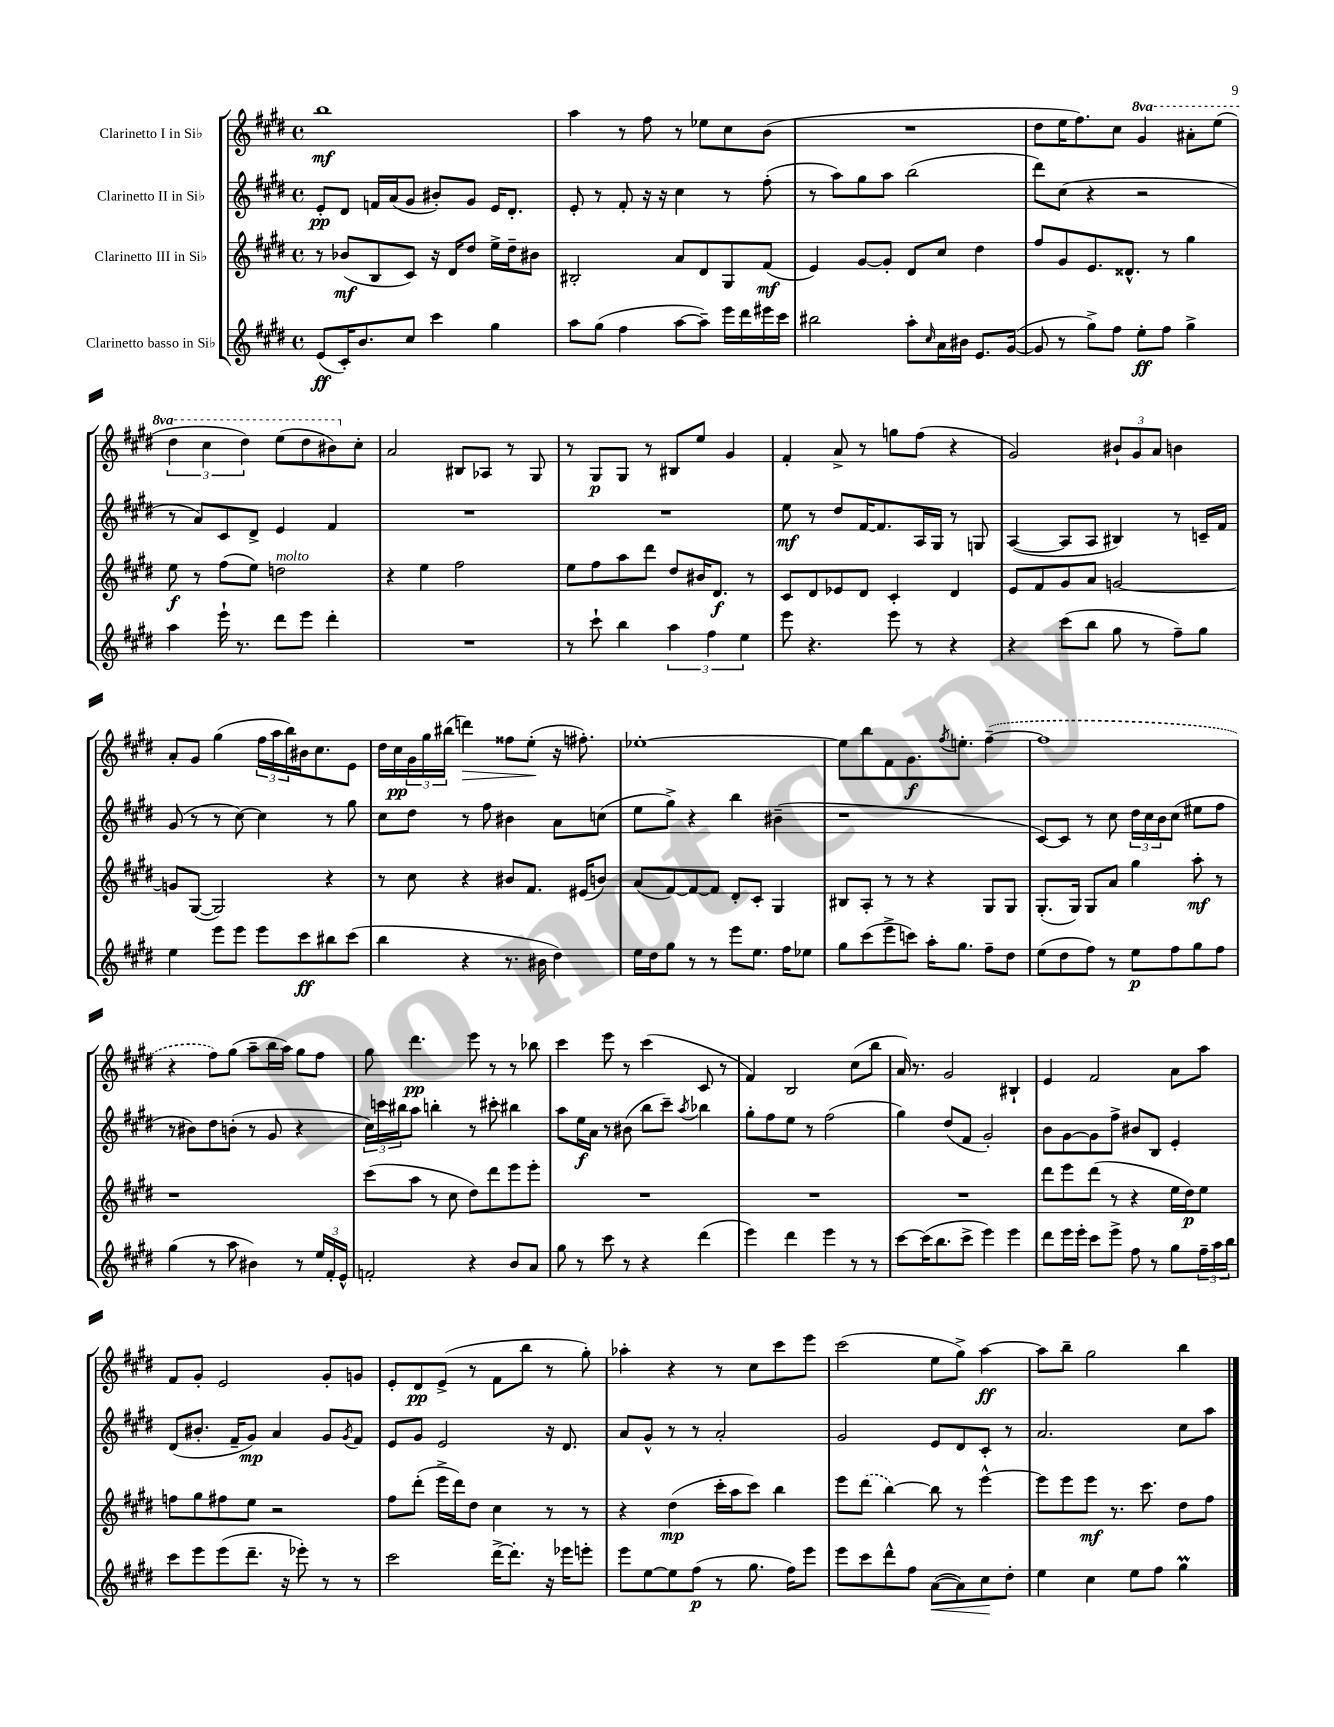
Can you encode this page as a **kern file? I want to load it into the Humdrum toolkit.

**kern	**dynam	**kern	**dynam	**kern	**dynam	**kern	**dynam
*part4	*part4	*part3	*part3	*part2	*part2	*part1	*part1
*staff4	*staff4	*staff3	*staff3	*staff2	*staff2	*staff1	*staff1
*I"Clarinetto basso in Si♭	*	*I"Clarinetto III in Si♭	*	*I"Clarinetto II in Si♭	*	*I"Clarinetto I in Si♭	*
*clefG2	*	*clefG2	*	*clefG2	*	*clefG2	*
*k[f#c#g#d#]	*	*k[f#c#g#d#]	*	*k[f#c#g#d#]	*	*k[f#c#g#d#]	*
*M4/4	*	*M4/4	*	*M4/4	*	*M4/4	*
*met(c)	*	*met(c)	*	*met(c)	*	*met(c)	*
=1	=1	=1	=1	=1	=1	=1	=1
(8e/L	ff	8r	.	8e'/L	pp	1bb	mf
16c#'/K)	.	(8b-X/L	mf	8d#/J	.	.	.
8.b/	.	.	.	.	.	.	.
.	.	8B/	.	16fn/LL	.	.	.
.	.	.	.	(16a/J	.	.	.
8cc#/J	.	8c#/J)	.	8g#/J	.	.	.
4ccc#\	.	16r	.	8b#X'/L)	.	.	.
.	.	16d#/KL	.	.	.	.	.
.	.	8dd#/J	.	8g#/J	.	.	.
4gg#\	.	16ee^\LL	.	16e/KL	.	.	.
.	.	16dd#~\J	.	8.d#'/J	.	.	.
.	.	8b#X\J	.	.	.	.	.
=2	=2	=2	=2	=2	=2	=2	=2
8aa\L	.	2B#X'/	.	8e'/	.	4aa\	.
(8gg#\J	.	.	.	8r	.	.	.
4ff#\	.	.	.	8f#'/	.	8r	.
.	.	.	.	16r	.	8ff#\	.
.	.	.	.	16r	.	.	.
[8aa\L	.	8a/L	.	4cc#\	.	8r	.
8aa~\J])	.	8d#/	.	.	.	8ee-X\L	.
16eee\LL	.	8G#/	.	8r	.	8cc#\	.
16ddd#\	.	.	.	.	.	.	.
16eee#X\	.	(8f#/J	mf	(8ff#'\	.	(8b\J	.
16ccc#\JJ	.	.	.	.	.	.	.
=3	=3	=3	=3	=3	=3	=3	=3
2bb#X\	.	4e/)	.	8r	.	1r	.
.	.	.	.	8aa\L)	.	.	.
.	.	[8g#/L	.	8gg#\	.	.	.
.	.	8g#'/J]	.	8aa\J	.	.	.
8aa'\L	.	8d#/L	.	(2bb\	.	.	.
16qqcc#/	.	.	.	.	.	.	.
16a\L	.	8cc#/J	.	.	.	.	.
16b#X\JJ	.	.	.	.	.	.	.
8.e/L	.	4dd#\	.	.	.	.	.
([16g#/Jk	.	.	.	.	.	.	.
=4	=4	=4	=4	=4	=4	=4	=4
8g#/]	.	8ff#/L	.	8ddd#\L)	.	8dd#\L	.
8r	.	8g#/	.	(8cc#\J	.	16ee\K	.
.	.	.	.	.	.	8.ff#\)	.
8gg#^\L)	.	8.e/	.	4r	.	.	.
8ff#\J	.	.	.	.	.	8cc#\J	.
.	.	8.d##X^^/J	.	.	.	.	.
*	*	*	*	*	*	*8va	*
8ee'\L	ff	.	.	2r	.	4gg#/	.
8ff#\J	.	8r	.	.	.	.	.
4gg#^\	.	4gg#\	.	.	.	8aa#X'\L	.
.	.	.	.	.	.	(8eee\J	.
!!LO:LB:g=z
=5	=5	=5	=5	=5	=5	=5	=5
4aa\	.	8ee\	f	8r	.	6ddd#\	.
.	.	8r	.	8a/L)	.	.	.
.	.	.	.	.	.	6ccc#\	.
16eee`\	.	(8ff#\L	.	8c#/	.	.	.
8.r	.	.	.	.	.	.	.
.	.	.	.	.	.	6ddd#\)	.
.	.	8ee\J)	.	8d#^/J	.	.	.
!	!	!LO:TX:a:i:t=molto	!	!	!	!	!
8ddd#\L	.	2ddn\	.	4e/	.	(8eee\L	.
8eee\J	.	.	.	.	.	8ddd#\	.
4ddd#'\	.	.	.	4f#/	.	8bb#X\)	.
*	*	*	*	*	*	*X8va	*
.	.	.	.	.	.	8cc#'\J	.
=6	=6	=6	=6	=6	=6	=6	=6
1r	.	4r	.	1r	.	2a/	.
.	.	4ee\	.	.	.	.	.
.	.	2ff#\	.	.	.	8B#X/L	.
.	.	.	.	.	.	8A-X/J	.
.	.	.	.	.	.	8r	.
.	.	.	.	.	.	8G#/	.
=7	=7	=7	=7	=7	=7	=7	=7
8r	.	8ee\L	.	1r	.	8r	.
8ccc#`\	.	8ff#\	.	.	.	8G#/L	p
4bb\	.	8aa\	.	.	.	8G#/J	.
.	.	8ddd#\J	.	.	.	8r	.
6aa\	.	8dd#/L	.	.	.	8B#X/L	.
.	.	16b#X/K	.	.	.	8ee/J	.
6ff#\	.	.	.	.	.	.	.
.	.	8.d#/J	f	.	.	.	.
.	.	.	.	.	.	4g#/	.
6ee\	.	.	.	.	.	.	.
.	.	8r	.	.	.	.	.
=8	=8	=8	=8	=8	=8	=8	=8
8eee\	.	8c#/L	.	8ee\	mf	4f#'/	.
4.r	.	8d#/	.	8r	.	.	.
.	.	8e-X/	.	8dd#/L	.	8a^/	.
.	.	8d#/J	.	[16f#/K	.	8r	.
.	.	.	.	8.f#/]	.	.	.
8eee\	.	4c#'/	.	.	.	8ggn\L	.
8r	.	.	.	16A/L	.	(8ff#\J	.
.	.	.	.	16G#/JJ	.	.	.
4r	.	4d#/	.	8r	.	4r	.
.	.	.	.	8Gn/	.	.	.
=9	=9	=9	=9	=9	=9	=9	=9
4r	.	8e/L	.	([4A/	.	2g#/)	.
.	.	8f#/	.	.	.	.	.
(8ccc#\L	.	8g#/	.	8A/L]	.	.	.
8bb\J	.	8a/J	.	8A/J	.	.	.
8gg#\	.	[2gn/	.	4B#X/)	.	12b#X`/L	.
.	.	.	.	.	.	12g#/	.
8r	.	.	.	.	.	.	.
.	.	.	.	.	.	12a/J	.
8ff#~\L)	.	.	.	8r	.	4bn\	.
8gg#\J	.	.	.	16cn~/LL	.	.	.
.	.	.	.	16f#/JJ	.	.	.
!!LO:LB:g=z
=10	=10	=10	=10	=10	=10	=10	=10
4ee\	.	8gn/L]	.	(8g#/	.	8a'/L	.
.	.	([8G#/J	.	8r	.	8g#/J	.
8eee\L	.	2G#/])	.	8r	.	(4gg#\	.
8eee\J	.	.	.	[8cc#\)	.	.	.
8eee\L	.	.	.	4cc#\]	.	24ff#\LL	.
.	.	.	.	.	.	24aa\	.
.	.	.	.	.	.	24bb\)	.
8ccc#\	ff	.	.	.	.	16b#X\J	.
.	.	.	.	.	.	8.cc#\	.
8bb#X\	.	4r	.	8r	.	.	.
(8ccc#\J	.	.	.	8gg#\	.	8e\J	.
=11	=11	=11	=11	=11	=11	=11	=11
4bb\	.	8r	.	8cc#\L	.	16dd#\LL	.
.	.	.	.	.	.	16cc#\	pp
.	.	8cc#\	.	8dd#\J	.	24g#\	.
.	.	.	.	.	.	24gg#\	.
.	.	.	.	.	.	(24bb#X\JJ	.
!	!	!	!	!	!	!	!LO:HP:b
4r	.	4r	.	8r	.	4dddn\)	>
.	.	.	.	8ff#\	.	.	.
8.r	.	8b#X/L	.	4b#X\	.	8ff##X\L	.
.	.	8.f#/J	.	.	.	(8ee'\J	.
16b#X\	.	.	.	.	.	.	.
4dd#\)	.	.	.	8a\L	.	16r	]
.	.	(16e#X/KL	.	.	.	8.ff#X'\)	.
.	.	8bn/J)	.	(8ccn\J	.	.	.
=12	=12	=12	=12	=12	=12	=12	=12
16ee\LL	.	(8a/L	.	8ee\L	.	[1ee-X'	.
16dd#\J	.	.	.	.	.	.	.
8gg#\J	.	[8f#/)	.	8gg#^\J)	.	.	.
8r	.	8f#/_	.	4r	.	.	.
8r	.	8f#/J]	.	.	.	.	.
8eee\L	.	8d#'/L	.	4bb\	.	.	.
8.ee\J	.	8c#'/J	.	.	.	.	.
.	.	4G#/	.	(4b#X~\	.	.	.
16ff#\KL	.	.	.	.	.	.	.
8ee-X\J	.	.	.	.	.	.	.
=13	=13	=13	=13	=13	=13	=13	=13
8gg#\L	.	8B#X/L	.	1r	.	8ee-\L]	.
(8ccc#\	.	8A'/J	.	.	.	8bb\	.
8eee^\	.	8r	.	.	.	8f#\	.
8cccn\J)	.	8r	.	.	.	8.g#\	f
16aa'\KL	.	4r	.	.	.	.	.
.	.	.	.	.	.	8qff#/	.
8.gg#\J	.	.	.	.	.	8.een'\J	.
8ff#~\L	.	8G#/L	.	.	.	([4ff#~\	.
8dd#\J	.	8G#/J	.	.	.	.	.
=14	=14	=14	=14	=14	=14	=14	=14
(8ee\L	.	(8.G#'/L	.	[8c#/L)	.	1ff#]	.
8dd#\	.	.	.	8c#/J]	.	.	.
.	.	16G#/Jk)	.	.	.	.	.
8ff#\J)	.	8G#/L	.	8r	.	.	.
8r	.	8a/J	.	8cc#\	.	.	.
8ee\L	p	4gg#\	.	24dd#\LL	.	.	.
.	.	.	.	24cc#\	.	.	.
.	.	.	.	24b\J	.	.	.
8ff#\	.	.	.	(8cc#\J	.	.	.
8gg#\	.	8aa'\	mf	8ee#X\L	.	.	.
8ff#\J	.	8r	.	8ff#\J	.	.	.
!!LO:LB:g=z
=15	=15	=15	=15	=15	=15	=15	=15
(4gg#\	.	1r	.	8r	.	4r	.
.	.	.	.	8b#X\L)	.	.	.
8r	.	.	.	8dd#\	.	8ff#\L)	.
8aa\	.	.	.	(8bn'\J	.	(8gg#\J	.
4b#X\)	.	.	.	8r	.	8aa~\L	.
.	.	.	.	8g#/	.	16bb\L	.
.	.	.	.	.	.	16aa\JJ)	.
8r	.	.	.	4r	.	8gg#\L	.
24ee/LL	.	.	.	.	.	8ff#\J	.
24f#'/	.	.	.	.	.	.	.
24e^^/JJ	.	.	.	.	.	.	.
=16	=16	=16	=16	=16	=16	=16	=16
2fn'/	.	(8ccc#\L	.	24cc#\LL)	.	8gg#\	.
.	.	.	.	24cccn\	.	.	.
.	.	.	.	24bb#X\J	.	.	.
.	.	8aa\J	.	8aa\J	.	4.ddd#\	pp
.	.	8r	.	4bbn'\	.	.	.
.	.	8cc#\	.	.	.	.	.
4r	.	8dd#\L)	.	8r	.	8eee\	.
.	.	8ddd#\	.	8ccc#X'\	.	8r	.
8b/L	.	8eee\	.	4bb#X\	.	8r	.
8a/J	.	8eee'\J	.	.	.	8bb-X\	.
=17	=17	=17	=17	=17	=17	=17	=17
8gg#\	.	1r	.	8aa\L	.	4ccc#\	.
8r	.	.	.	16ee\L	f	.	.
.	.	.	.	16a\JJ	.	.	.
8ccc#\	.	.	.	8r	.	8eee\	.
8r	.	.	.	(8b#X\	.	8r	.
4r	.	.	.	8bb\L	.	(4ccc#\	.
.	.	.	.	8ccc#~\J)	.	.	.
.	.	.	.	8qaa/	.	.	.
(4ddd#\	.	.	.	4bb-X\	.	8c#/	.
.	.	.	.	.	.	8r	.
=18	=18	=18	=18	=18	=18	=18	=18
4eee\)	.	1r	.	8gg#'\L	.	4f#/)	.
.	.	.	.	8ff#\	.	.	.
4ddd#\	.	.	.	8ee\J	.	2B/	.
.	.	.	.	8r	.	.	.
4eee\	.	.	.	(2ff#\	.	.	.
8r	.	.	.	.	.	(8cc#\L	.
8r	.	.	.	.	.	8bb\J	.
=19	=19	=19	=19	=19	=19	=19	=19
[8ccc#\L	.	1r	.	4gg#\)	.	16a/)	.
.	.	.	.	.	.	8.r	.
(16ccc#\K]	.	.	.	.	.	.	.
8.bb\	.	.	.	.	.	.	.
.	.	.	.	(8dd#/L	.	2g#/	.
8ccc#^\J	.	.	.	8f#/J	.	.	.
4eee\)	.	.	.	2g#'/)	.	.	.
4eee\	.	.	.	.	.	4B#X`/	.
=20	=20	=20	=20	=20	=20	=20	=20
8ddd#\L	.	8ddd#\L	.	8b\L	.	4e/	.
16eee\L	.	8eee\	.	[8g#\	.	.	.
16eee'\JJ	.	.	.	.	.	.	.
8ccc#\L	.	(8ddd#\J	.	8g#\]	.	2f#/	.
8eee^\J	.	8r	.	8ff#^\J	.	.	.
8ff#\	.	4r	.	8b#X/L	.	.	.
8r	.	.	.	8B/J	.	.	.
8gg#\L	.	16ee\LL	.	4e'/	.	8a\L	.
.	.	16dd#\J)	p	.	.	.	.
24ff#~\L	.	8ee\J	.	.	.	8aa\J	.
24aa\	.	.	.	.	.	.	.
24bb\JJ	.	.	.	.	.	.	.
!!LO:LB:g=z
=21	=21	=21	=21	=21	=21	=21	=21
8ccc#\L	.	8ffn\L	.	(8d#/L	.	8f#/L	.
8eee\	.	8gg#\	.	8.b#X'/J	.	8g#'/J	.
(8eee\	.	8ff#X\	.	.	.	2e/	.
.	.	.	.	16f#~/KL	.	.	.
8.ddd#~\J	.	8ee\J	.	8g#/J)	mp	.	.
.	.	2r	.	4a/	.	.	.
16r	.	.	.	.	.	.	.
8eee-X'\)	.	.	.	.	.	.	.
8r	.	.	.	8g#/L	.	8g#'/L	.
.	.	.	.	8qg#/	.	.	.
8r	.	.	.	8f#/J	.	8gn/J	.
=22	=22	=22	=22	=22	=22	=22	=22
2ccc#\	.	8ff#\L	.	8e/L	.	8e'/L	.
.	.	(8ddd#'\J	.	8g#/J	.	8d#/	pp
.	.	16eee^\LL	.	2e/	.	(8e^/J	.
.	.	16ddd#\J)	.	.	.	.	.
.	.	8dd#\J	.	.	.	8r	.
[16ddd#^\KL	.	4cc#\	.	.	.	8f#\L	.
8.ddd#'\J]	.	.	.	.	.	.	.
.	.	.	.	.	.	8bb\J	.
16r	.	8r	.	16r	.	8r	.
16eee-X\KL	.	.	.	8.d#/	.	.	.
8eeen'\J	.	8r	.	.	.	8gg#'\)	.
=23	=23	=23	=23	=23	=23	=23	=23
8eee\L	.	4r	.	8a/L	.	4aa-X'\	.
[8ee\	.	.	.	8g#^^/J	.	.	.
8ee\]	.	(4dd#\	mp	8r	.	4r	.
(8ff#\J	p	.	.	8r	.	.	.
8r	.	16ccc#'\LL	.	2a'/	.	8r	.
.	.	16aa\J	.	.	.	.	.
8.gg#\	.	8ccc#\J)	.	.	.	8cc#\L	.
.	.	4bb\	.	.	.	8ccc#\	.
16ff#\KL)	.	.	.	.	.	.	.
8eee\J	.	.	.	.	.	8eee\J	.
=24	=24	=24	=24	=24	=24	=24	=24
8eee\L	.	8eee\L	.	2g#/	.	(2ccc#\	.
8ccc#\	.	(8ddd#\J	.	.	.	.	.
8ddd#^^\	.	[4bb\)	.	.	.	.	.
8ff#\J	.	.	.	.	.	.	.
!	!LO:HP:b	!	!	!	!	!	!
([8a\L	<	8bb\]	.	8e/L	.	8ee\L	.
8a\])	.	8r	.	8d#/	.	8gg#^\J)	.
8cc#\	.	[4eee^^\	.	8c#'/J	.	[4aa\	ff
8dd#'\J	[	.	.	8r	.	.	.
=25	=25	=25	=25	=25	=25	=25	=25
4ee\	.	8eee\L]	.	2.a/	.	8aa\L]	.
.	.	8eee\	.	.	.	8bb~\J	.
4cc#\	.	8eee\J	mf	.	.	2gg#\	.
.	.	8.r	.	.	.	.	.
8ee\L	.	.	.	.	.	.	.
.	.	8.ccc#\	.	.	.	.	.
8ff#\J	.	.	.	.	.	.	.
4gg#m\	.	8dd#\L	.	8cc#\L	.	4bb\	.
.	.	8ff#\J	.	8aa\J	.	.	.
==	==	==	==	==	==	==	==
*-	*-	*-	*-	*-	*-	*-	*-
